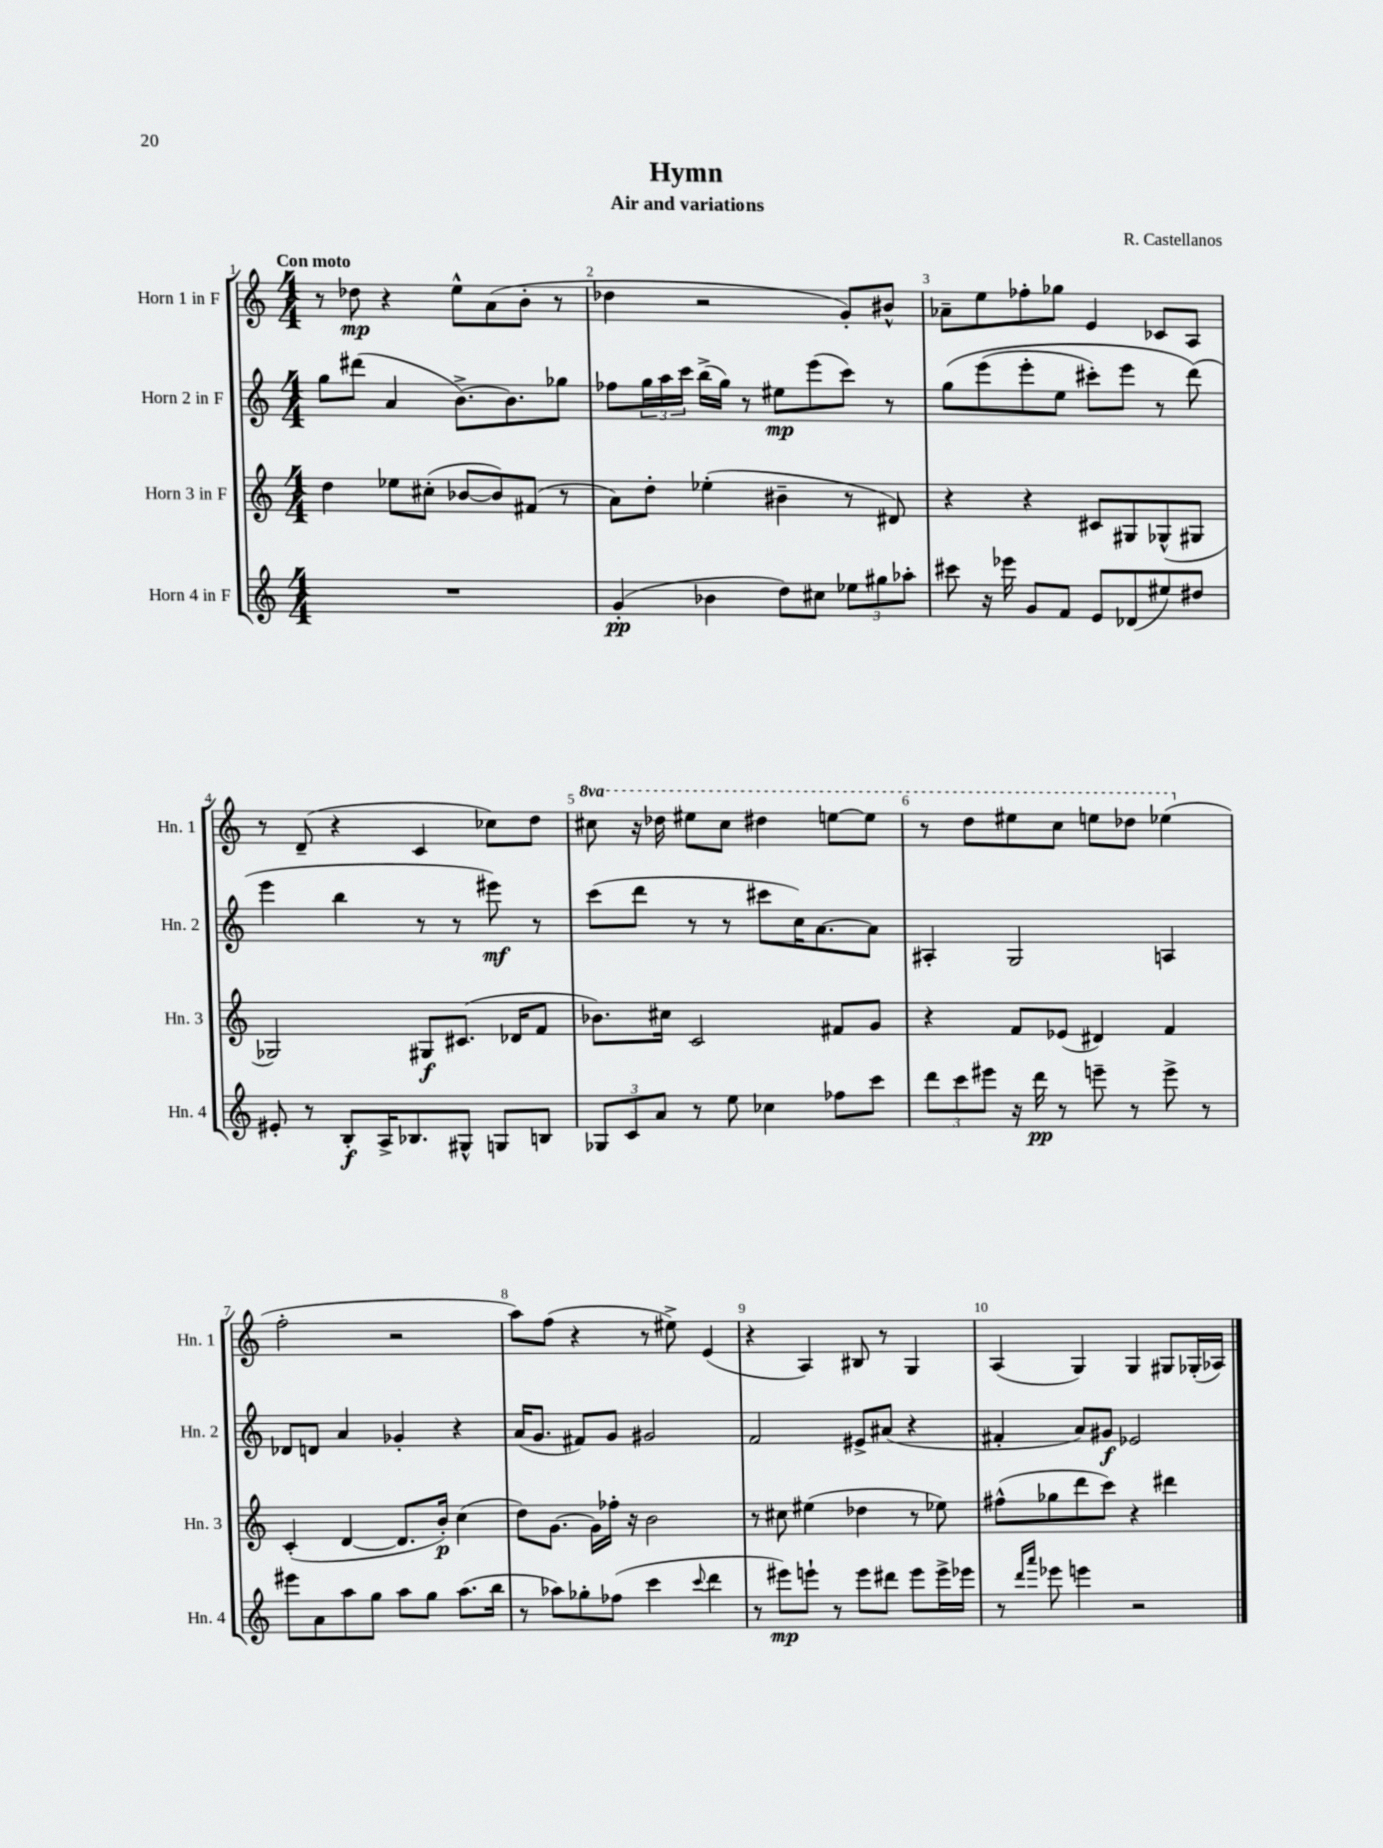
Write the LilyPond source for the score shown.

\header { title = "Hymn" composer = "R. Castellanos" subtitle = "Air and variations" }
<<
\new StaffGroup <<
\new Staff = "s0" \with { instrumentName = "Horn 1 in F" shortInstrumentName = "Hn. 1" } {
    \clef treble \key c \major \numericTimeSignature \time 4/4 \set Staff.ottavationMarkups = #ottavation-simple-ordinals \tempo "Con moto"
    r8 des''8\mp r4 e''8-^ a'8( b'8-. r8 |
    des''4 r2 g'8-.) bis'8-^ |
    aes'8-- e''8 fes''8-. ges''8 e'4 ces'8 a8 |
    r8 d'8--( r4 c'4 ces''8) d''8 |
    \ottava #1 cis'''8 r16 des'''16 eis'''8 cis'''8 dis'''4 e'''8~ e'''8 |
    r8 d'''8 eis'''8 c'''8 e'''8 des'''8 ees'''4( \ottava #0 |
    f''2-. r2 |
    a''8) f''8( r4 r8 eis''8->) e'4( |
    r4 a4) bis8 r8 g4 |
    a4( g4) g4 gis8 ges16-.( aes16) \bar "|." |
}
\new Staff = "s1" \with { instrumentName = "Horn 2 in F" shortInstrumentName = "Hn. 2" } {
    \clef treble \key c \major \numericTimeSignature \time 4/4
    g''8 dis'''8( a'4 b'8.~->) b'8. ges''8 |
    fes''8 \tuplet 3/2 { g''16 a''16 c'''16 } b''16->( g''16) r8 eis''8\mp e'''8( c'''8) r8 |
    g''8\( e'''8( e'''8-. e''8 cis'''8-.) e'''8 r8 d'''8(\) |
    e'''4 b''4 r8 r8 eis'''8\mf) r8 |
    c'''8( d'''8 r8 r8 cis'''8 c''16) a'8.~ a'8 |
    ais4-. g2 a4 |
    des'8 d'8 a'4 ges'4-. r4 |
    a'16( g'8. fis'8) g'8 gis'2 |
    f'2 eis'8-> ais'8( r4 |
    fis'4-. a'8) gis'8\f ees'2 \bar "|." |
}
\new Staff = "s2" \with { instrumentName = "Horn 3 in F" shortInstrumentName = "Hn. 3" } {
    \clef treble \key c \major \numericTimeSignature \time 4/4
    d''4 ees''8 cis''8-.( bes'8~ bes'8) fis'8( r8 |
    a'8) d''8-. ees''4-.( bis'4-- r8 dis'8) |
    r4 r4 cis'8 gis8 ges8-^( gis8 |
    ges2) gis8\f cis'8.( des'16 f'8 |
    bes'8.) cis''16 c'2 fis'8 g'8 |
    r4 f'8 ees'8( dis'4) f'4 |
    c'4-.( d'4~ d'8. b'16-.\p) c''4( |
    d''8) g'8.~ g'16 fes''16-. r16 b'2 |
    r8 cis''8 eis''4( des''4 r8 ees''8) |
    fis''8-^( ges''8 d'''8 c'''8) r4 dis'''4 \bar "|." |
}
\new Staff = "s3" \with { instrumentName = "Horn 4 in F" shortInstrumentName = "Hn. 4" } {
    \clef treble \key c \major \numericTimeSignature \time 4/4
    R1 |
    g'4-.\pp( bes'4 d''8) cis''8 \tuplet 3/2 { ees''8 gis''8 aes''8-. } |
    cis'''8 r16 ees'''16 g'8 f'8 e'8 des'8( eis''8) dis''8 |
    eis'8-. r8 b8-.\f a16-> bes8. gis8-^ g8 b8 |
    \tuplet 3/2 { ges8 c'8 a'8 } r8 e''8 ces''4 fes''8 c'''8 |
    \tuplet 3/2 { d'''8 c'''8 eis'''8 } r16 d'''16\pp r8 e'''8-- r8 e'''8-> r8 |
    eis'''8 a'8 a''8 g''8 a''8 g''8 a''8.( b''16 |
    r8 aes''8) ges''8-. fes''8( c'''4 \appoggiatura { c'''8 } d'''4 |
    r8 eis'''8\mp) e'''8-! r8 e'''8 dis'''8 e'''8 e'''16-> ees'''16 |
    r8 \grace { d'''16 a'''16 } ees'''8 e'''4 r2 \bar "|." |
}
>>
>>
\layout { \context { \Score \override BarNumber.break-visibility = ##(#f #t #t) barNumberVisibility = #all-bar-numbers-visible } }
